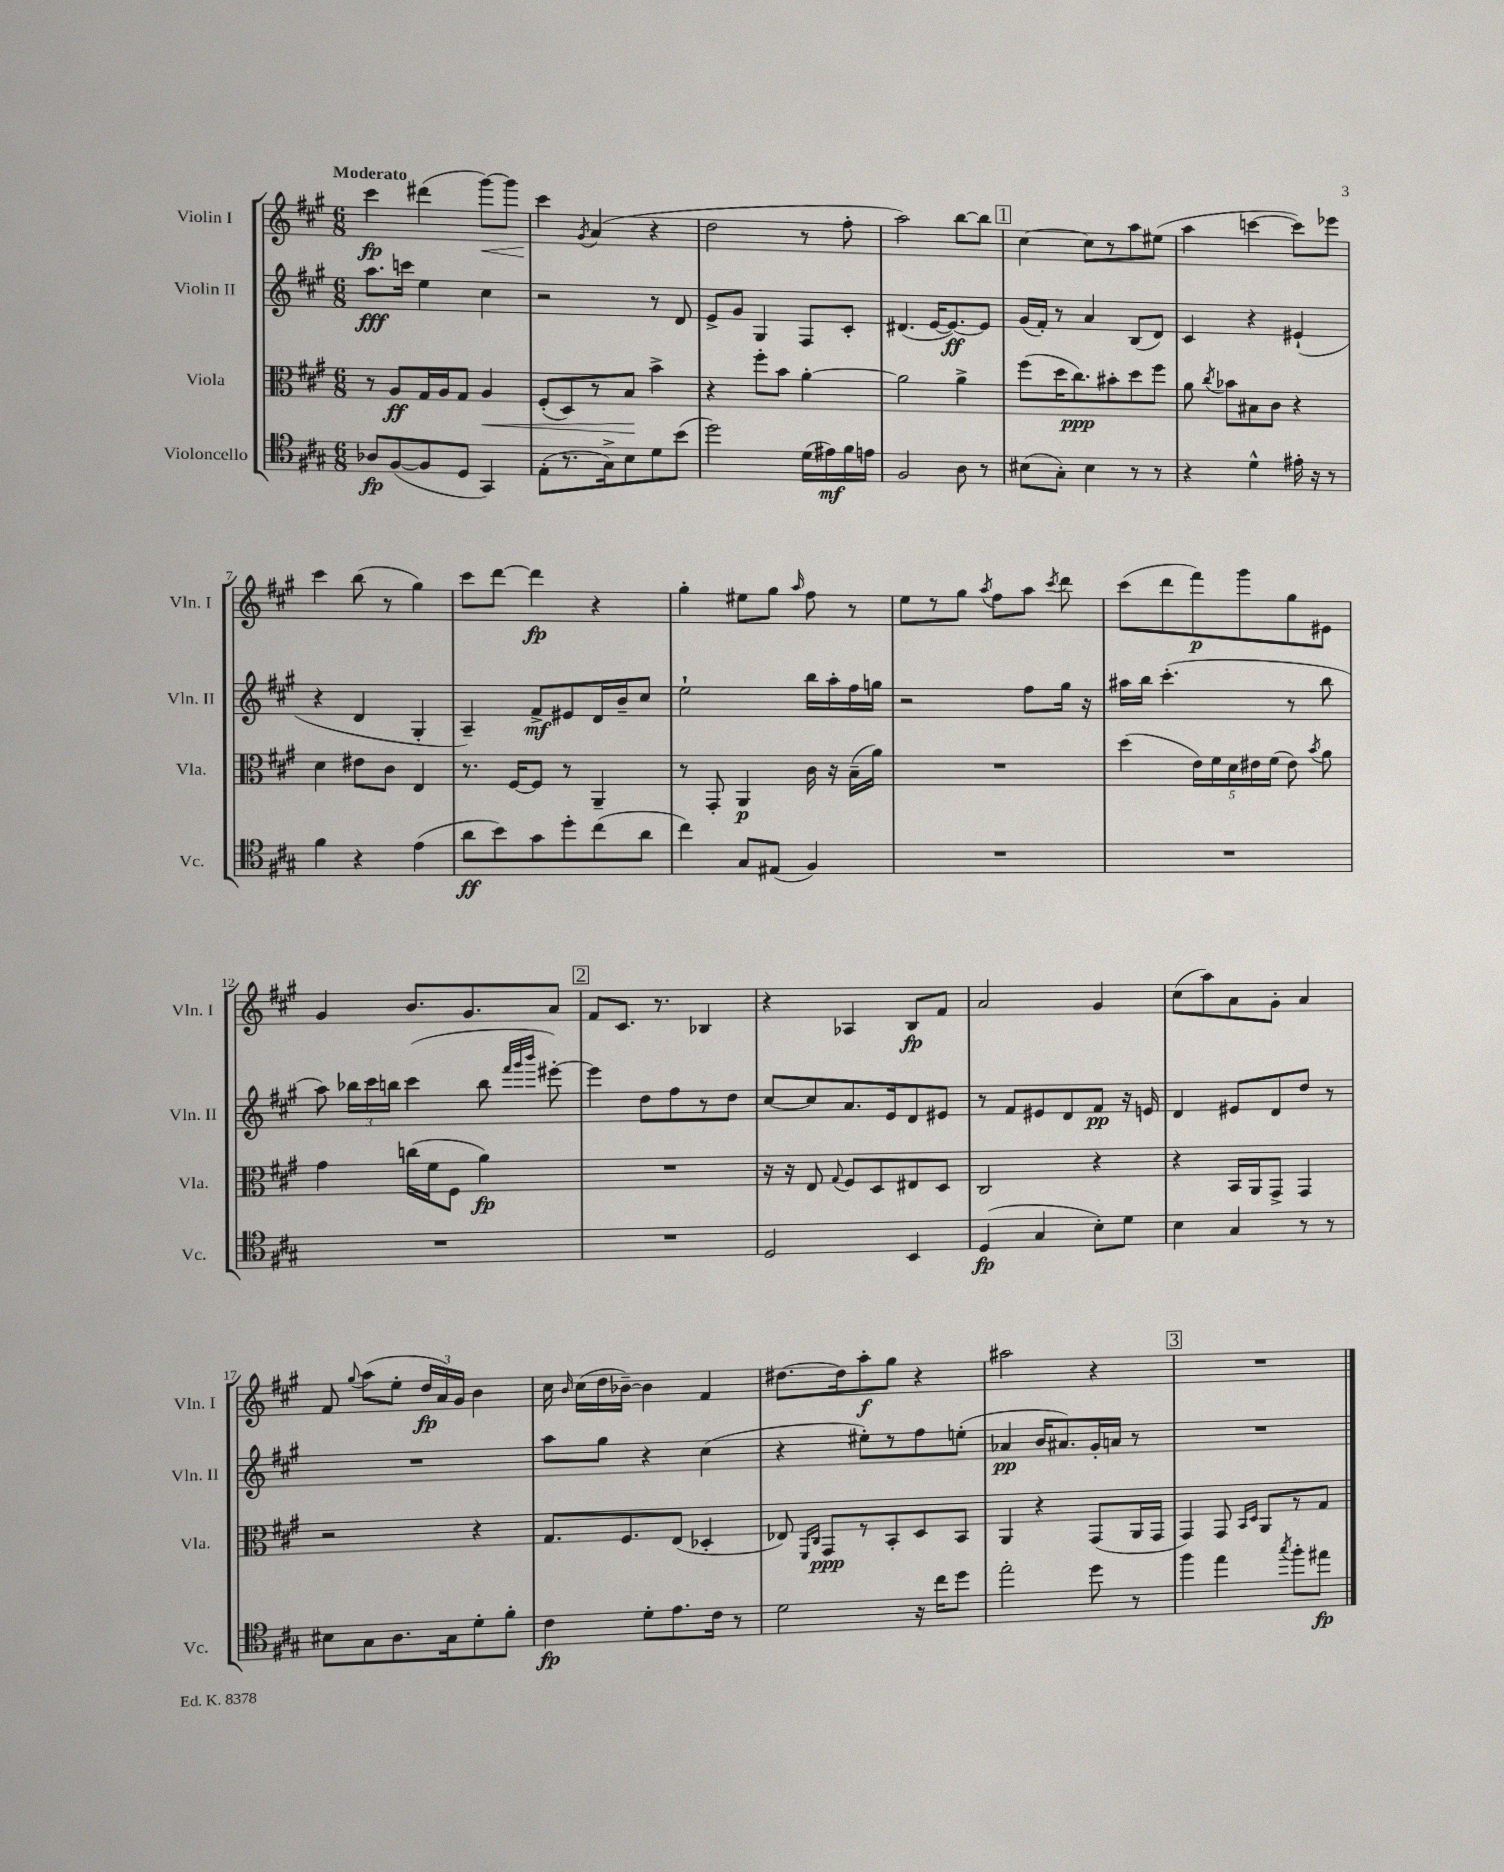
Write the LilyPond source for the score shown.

<<
\new StaffGroup <<
\new Staff = "s0" \with { instrumentName = "Violin I" shortInstrumentName = "Vln. I" } {
    \clef treble \key a \major \numericTimeSignature \time 6/8 \tempo "Moderato"
    \autoBeamOff cis'''4\fp dis'''4( gis'''8[~\<) gis'''8] |
    cis'''4\! \acciaccatura { gis'8 } a'4( r4 |
    d''2 r8 fis''8-. |
    a''2) b''8[~ b''8] |
    \mark \markup { \box "1" } cis''4~ cis''8[ r8 a''8 eis''8]( |
    a''4 c'''4~ c'''8[) ees'''8] |
    cis'''4 b''8( r8 gis''4) |
    cis'''8[ d'''8]~ d'''4\fp r4 |
    gis''4-. eis''8[ gis''8] \grace { a''16 } fis''8 r8 |
    e''8[ r8 gis''8] \acciaccatura { a''8 } fis''8[ a''8] \acciaccatura { cis'''8 } d'''8 |
    cis'''8[( d'''8 fis'''8\p) gis'''8 gis''8 eis'8] |
    gis'4 b'8.[ gis'8. a'8] |
    \mark \markup { \box "2" } fis'8[ cis'8.] r8. bes4 |
    r4 aes4 b8[\fp fis'8] |
    a'2 gis'4 |
    cis''8[( a''8) a'8 gis'8]-. a'4 |
    fis'8 \appoggiatura { gis''8 } a''8[( e''8]-. \tuplet 3/2 { d''16[\fp a'16) gis'16] } b'4 |
    cis''16 \grace { b'16 } cis''16[( d''16 bes'16]~--) bes'4 fis'4 |
    dis''8.[~ dis''16 a''8-.\f gis''8] r4 |
    ais''2 r4 |
    \mark \markup { \box "3" } R2. \bar "|." |
}
\new Staff = "s1" \with { instrumentName = "Violin II" shortInstrumentName = "Vln. II" } {
    \clef treble \key a \major \numericTimeSignature \time 6/8
    \autoBeamOff a''8.[\fff c'''16] e''4 cis''4 |
    r2 r8 d'8 |
    e'8[-> gis'8] gis4 fis8[ cis'8]-. |
    dis'4.( e'16[~ e'8.~\ff) e'8] |
    \mark \markup { \box "1" } gis'16[( fis'16]-.) r8 a'4 b8[( d'8]) |
    cis'4 r4 eis'4-!( |
    r4 d'4 gis4-. |
    a4--) fis'8[->\mf eis'8 d'16 b'16-- cis''8] |
    e''2-! b''16[ a''16-. fis''16 g''16] |
    r2 fis''8[ gis''16] r16 |
    ais''16[ b''16] cis'''4.-.( r8 b''8 |
    a''8) \tuplet 3/2 { bes''16[ cis'''16 b''16] } cis'''4( b''8 \grace { fis'''32[ gis'''32 b'''32] } eis'''8~-.) |
    \mark \markup { \box "2" } eis'''4 d''8[ fis''8 r8 d''8] |
    cis''8[~ cis''8 a'8. e'16 d'8 eis'8] |
    r8 fis'8[ eis'8 d'8 fis'8]\pp r16 e'16 |
    d'4 eis'8[ d'8 d''8] r8 |
    R2. |
    a''8[ gis''8] r4 cis''4( |
    r4 eis''8[-.) r8 fis''8 e''8]-.( |
    aes'4\pp b'16[ ais'8.) gis'16-. a'16] r8 |
    \mark \markup { \box "3" } R2. \bar "|." |
}
\new Staff = "s2" \with { instrumentName = "Viola" shortInstrumentName = "Vla." } {
    \clef alto \key a \major \numericTimeSignature \time 6/8
    \autoBeamOff r8 a8[\ff gis16 a16 gis8] a4\< |
    fis8[-.( d8) r8 b8]\! b'4-> |
    r4 fis''8[-. b'8] a'4~-. |
    a'2 a'4-> |
    \mark \markup { \box "1" } fis''8[( d''16 cis''8.\ppp) bis'8-. d''8 fis''8] |
    a'8 \acciaccatura { cis''8 } bes'8[ bis8 cis'8] r4 |
    d'4 eis'8[ cis'8] e4 |
    r8. fis16[~ fis8] r8 a,4-- |
    r8 gis,8-. a,4\p cis'16 r16 b16[--( a'16]) |
    R2. |
    d''4( \tuplet 5/4 { e'16[) fis'16 d'16 eis'16 fis'16]( } eis'8) \acciaccatura { b'8 } a'8 |
    gis'4 c''16[( fis'16 fis8] a'4\fp) |
    \mark \markup { \box "2" } R2. |
    r16 r16 e8 \appoggiatura { gis8 } fis8[ d8 eis8 d8] |
    cis2 r4 |
    r4 b,16[ a,16 gis,8]-> gis,4 |
    r2 r4 |
    gis8.[ fis8. e8]( des4-. |
    ees8) \grace { fis,16[ cis16] } gis,8[\ppp r8 b,8-. d8 b,8] |
    a,4 r4 gis,8[( a,16 gis,16] |
    \mark \markup { \box "3" } gis,4) gis,8 \grace { b,16[ d16] } a,8[ r8 gis8] \bar "|." |
}
\new Staff = "s3" \with { instrumentName = "Violoncello" shortInstrumentName = "Vc." } {
    \clef tenor \key a \major \numericTimeSignature \time 6/8
    \autoBeamOff aes8[\fp fis8~( fis8 d8] gis,4) |
    e8[-.( r8. gis16->) b8 d'8 b'8]( |
    d''2) d'16[( eis'16\mf) fis'16 e'16] |
    fis2 a8 r8 |
    \mark \markup { \box "1" } bis8[( gis8]-.) bis4 r8 r8 |
    r4 d'4-^ eis'16-. r16 r8 |
    fis'4 r4 e'4( |
    a'8[\ff b'8) gis'8 d''8-. cis''8( a'8] |
    cis''4) gis8[ eis8]( fis4) |
    R2. |
    R2. |
    R2. |
    \mark \markup { \box "2" } R2. |
    d2 b,4 |
    d4\fp( gis4 b8[-.) d'8] |
    b4 gis4 r8 r8 |
    bis8[ gis8 a8. gis16 d'8-. fis'8]-. |
    cis'4\fp d'8[-. e'8. cis'16] r8 |
    d'2 r16 cis''16[ d''8] |
    e''2-. d''8 r8 |
    \mark \markup { \box "3" } fis''4 e''4 \acciaccatura { gis''8 } fis''8[-. eis''8]\fp \bar "|." |
}
>>
>>
